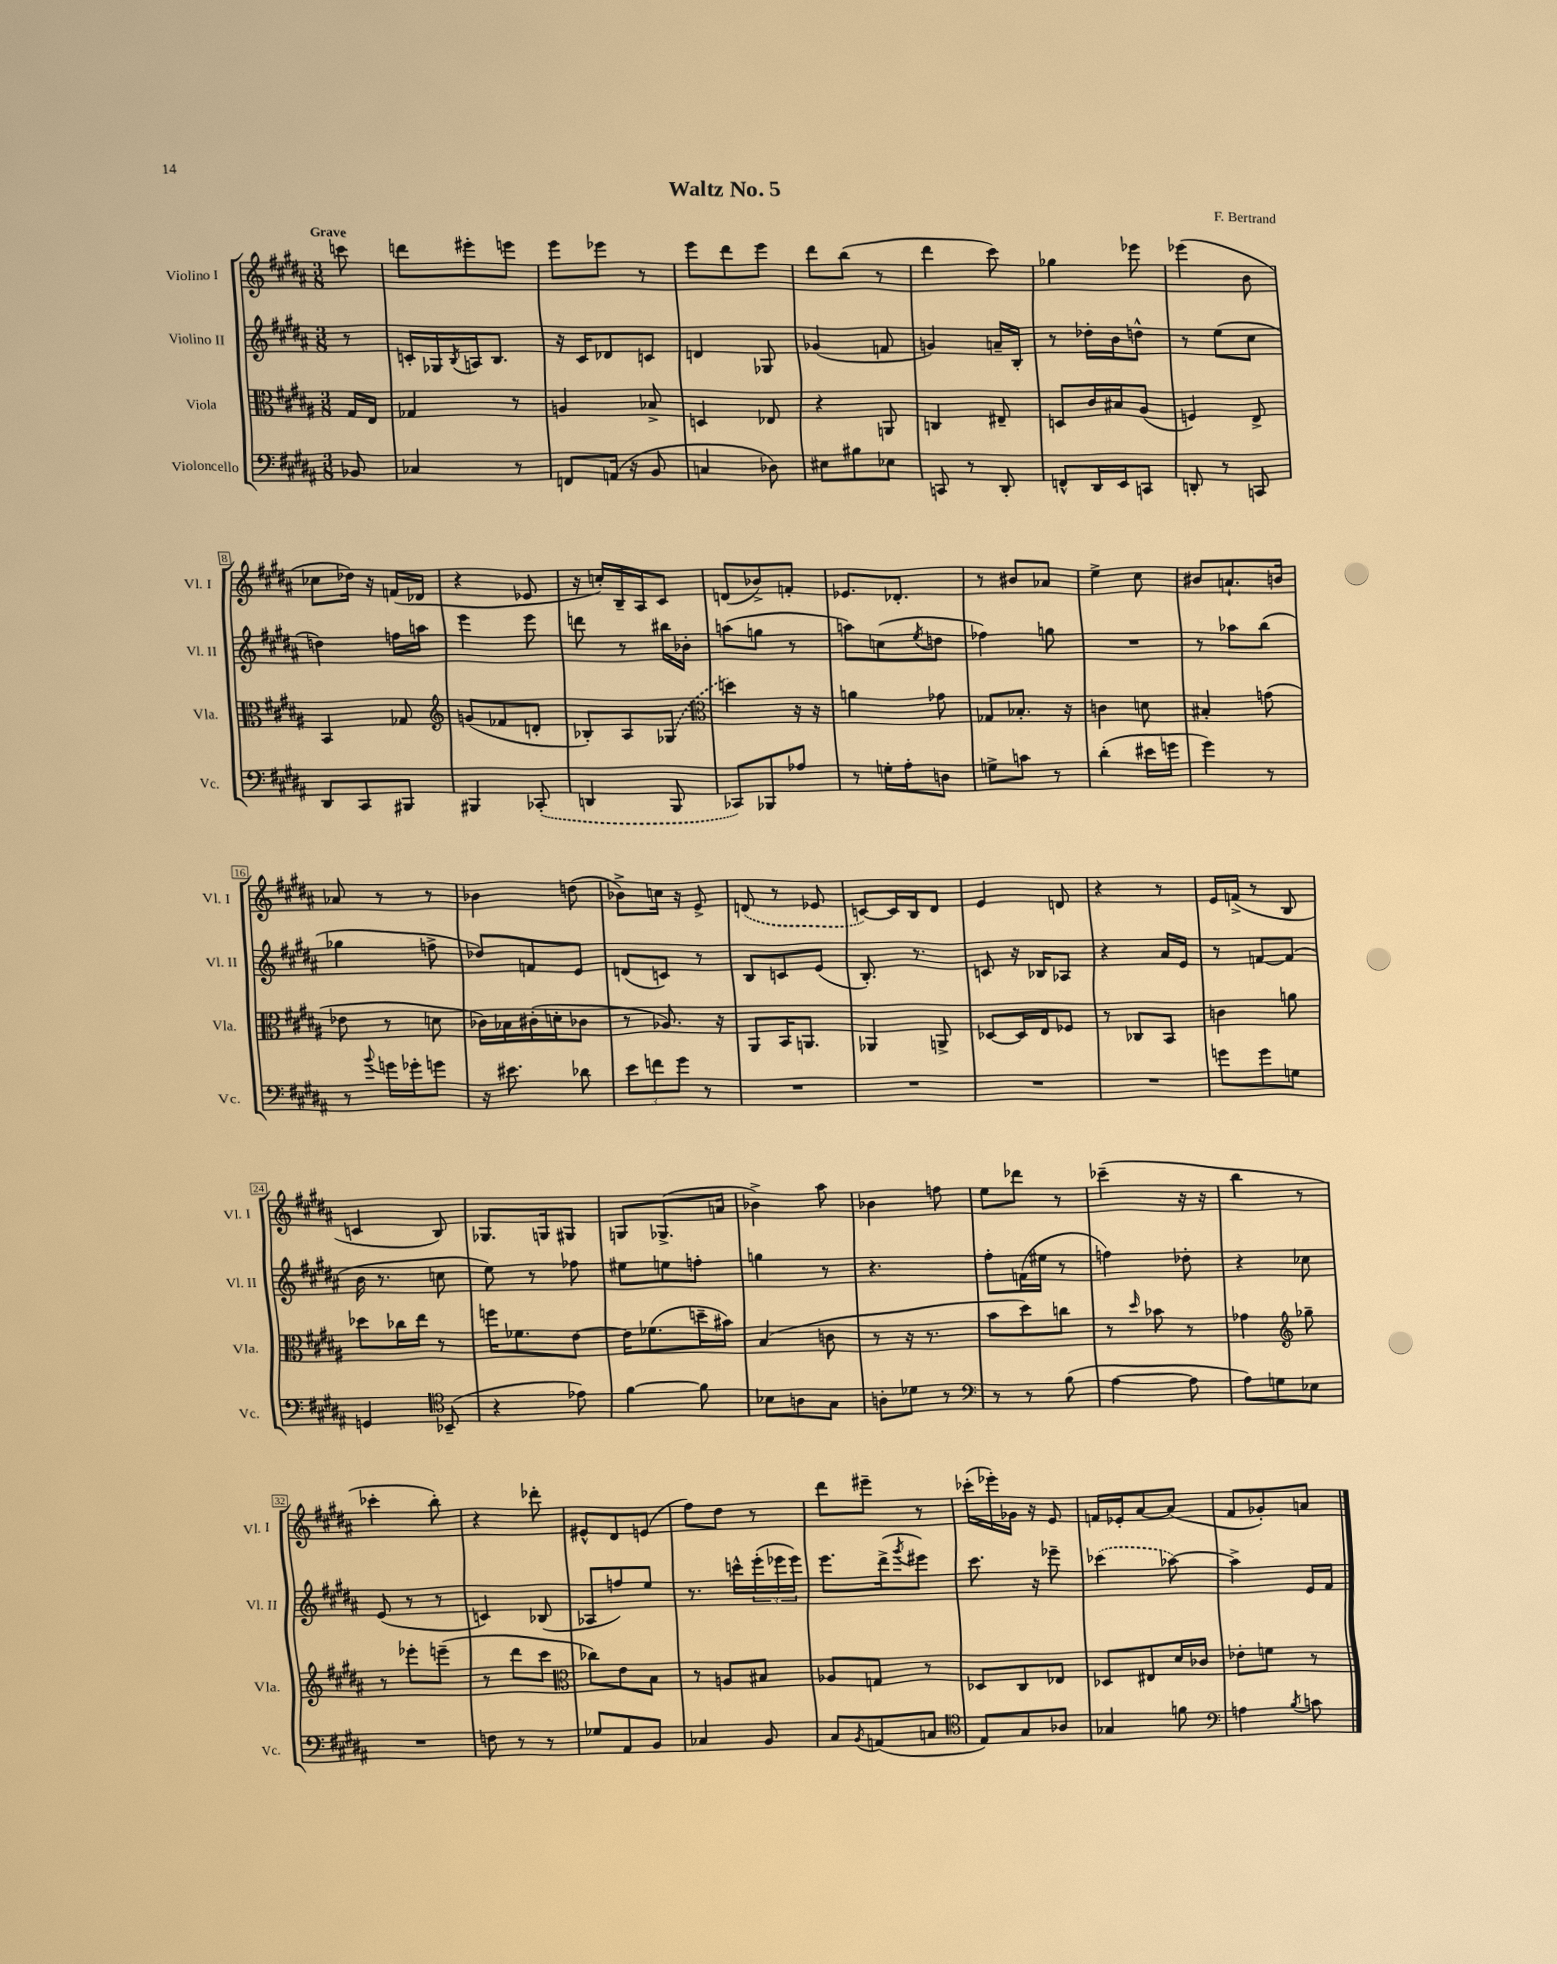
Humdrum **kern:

**kern	**kern	**kern	**kern
*staff4	*staff3	*staff2	*staff1
*clefF4	*clefC3	*clefG2	*clefG2
*k[f#c#g#d#a#]	*k[f#c#g#d#a#]	*k[f#c#g#d#a#]	*k[f#c#g#d#a#]
*M3/8	*M3/8	*M3/8	*M3/8
8BB-	16G#	8r	8ccc
.	16E	.	.
=	=	=	=
4C-	4G-	16c'	8ddd
.	.	16G-	.
.	.	8qB	.
.	.	16A	8eee#'
.	.	8.B	.
8r	8r	.	8eee
=	=	=	=
8FF	4A	16r	8eee
.	.	16c#	.
(16AA	.	8d-	8eee-
16r	.	.	.
8BB	8B-^	8c	8r
=	=	=	=
4C	4D	4d	8eee
.	.	.	8ddd#
8D-)	8E-	8G-	8eee
=	=	=	=
8E#	4r	(4g-	8ddd#
8B#	.	.	(8bb
8E-	8AA	8f	8r
=	=	=	=
8CC	4C	4g)	4ddd#
8r	.	.	.
8DD#'	8E#~	16a~	8ccc#)
.	.	16B'	.
=	=	=	=
8FF^^	8D	8r	4gg-
16DD#	16c#	16dd-'	.
16EE	16B#	16b	.
8CC	(8A#	8dd^^	8eee-
=	=	=	=
8DD'	4F)	8r	(4eee-
8r	.	(8ee	.
8CC	8E^	8cc#	8b
=	=	=	=
8DD#	4BB	4dd)	8cc-
8CC#	.	.	16dd-)
.	.	.	16r
8BBB#	8G-	16ff	(16f
.	.	16aa	16d-
=	=	=	=
*	*clefG2	*	*
4BBB#	(8g	4eee	4r
.	8f-	.	.
(8CC-'	8d'	8eee	8e-
=	=	=	=
4DD	8B-')	8ddd	16r
.	.	.	16cc')
.	8A#	8r	16B~
.	.	.	16A#
8BBB	(8G-	16bb#	8c#
.	.	16b-'	.
=	=	=	=
*	*clefC3	*	*
8CC-)	4dd)	(8aa	(8d
8BBB-	.	8gg	8b-^)
8A-	16r	8r	8f'
.	16r	.	.
=	=	=	=
8r	4a	8aa)	8.e-
16G'	.	(8cc	.
16A#'	.	.	8.d-'
.	.	8qee	.
8D	8g-	8dd	.
=	=	=	=
8G^	8G-	4ff-)	8r
8c	8.B-'	.	8b#
8r	.	8gg	8a-
.	16r	.	.
=	=	=	=
(4d#'	4c	4.r	4ee^
16e#	8d	.	8cc#
16g	.	.	.
=	=	=	=
4g#)	4B#'	8r	8b#
.	.	8aa-	8.a`
8r	(8g	(8bb	.
.	.	.	16b
=	=	=	=
8r	8e-	4gg-	8a-
8qqb	.	.	.
16g	8r	.	8r
16g-'	.	.	.
8g	8d	8ff^	8r
=	=	=	=
16r	16c-)	8dd-)	4b-
8.e#	16B-	.	.
.	(16c#'	8f	.
.	16d'	.	.
8d-	8c-	8e	(8dd
=	=	=	=
12e	8r	(8d	8b-^)
12f	.	.	.
.	8.A-)	8c)	16cc
12g#	.	.	.
.	.	.	16r
8r	.	8r	8e^
.	16r	.	.
=	=	=	=
4.r	8AA#	8B	(8d
.	16BB	8c	8r
.	8.AA	.	.
.	.	(8e	8e-
=	=	=	=
4.r	4AA-	8.B')	[8c)
.	.	.	16c]
.	.	8.r	16B
.	8AA^	.	8d#
=	=	=	=
4.r	[8D-	8c	4e
.	16D-]	16r	.
.	16E	16B-	.
.	8F-	8A-	8d
=	=	=	=
4.r	8r	4r	4r
.	8C-	.	.
.	8BB	16a#	8r
.	.	16e	.
=	=	=	=
8g	4c	8r	16e
.	.	.	(16f^
8g	.	[8f	8r
8G	8a	(8f]	8B
=	=	=	=
4GG	8dd-	16b	4c
.	.	8.r	.
.	16cc-	.	.
.	16ee	.	.
*clefC4	*	*	*
(8BB-~	8r	8cc	8B)
=	=	=	=
4r	16ff	8ee)	8.G-
.	8.f-	.	.
.	.	8r	.
.	.	.	16G
8e-)	[8e	8ff-	8G#
=	=	=	=
[4f#	16e]	8ee#	8G
.	(8.f-	.	.
.	.	8ee	(8.G-^
8f#]	16dd~	8ff'	.
.	16b#)	.	16a
=	=	=	=
8B-	(4B	4gg	4b-^)
8A	.	.	.
8G#	8c	8r	8aa#
=	=	=	=
8A'	8r	4.r	4b-
8d-	16r	.	.
.	8.r	.	.
8r	.	.	8ff
=	=	=	=
*clefF4	*	*	*
8r	8b	8ff#'	8ee
8r	8dd#)	(16f	8ddd-
.	.	16ee#	.
(8B	8cc	8r	8r
=	=	=	=
[4A#	8r	4ff)	(4ccc-~
.	16qqdd#	.	.
.	8b-	.	.
8A#]	8r	8dd-'	16r
.	.	.	16r
=	=	=	=
8A#)	4g-	4r	4bb
8G	.	.	.
*	*clefG2	*	*
8E-	8gg-~	8cc-	8r
=	=	=	=
4.r	8r	(8e	4ccc-'
.	8eee-'	8r	.
.	(8eee~	8r	8bb')
=	=	=	=
8F	8r	4c)	4r
8r	8ddd#	.	.
8r	8ccc#	(8B-	8ddd-'
=	=	=	=
*	*clefC3	*	*
8G-	8cc-)	8A-	8e#^^
8AA#	8e	8ff)	8d#
8BB	8B	8ee	(8e
=	=	=	=
4C-	8r	8.r	8ff#)
.	8A	.	8dd#
.	.	16ccc^^	.
8BB	8B#	(24eee'	8r
.	.	24eee-	.
.	.	24eee-)	.
=	=	=	=
8C#	8A-	8.eee	8ddd#
8qBB	.	.	.
(8AA	8G	.	8eee#~
.	.	(16ddd#^	.
.	.	8qggg#	.
8C	8r	8eee#)	8r
=	=	=	=
*clefC4	*	*	*
8E)	8D-	8.ccc#	(16ccc-'
.	.	.	16eee-')
8G#	8C#	.	16g-
.	.	16r	16r
8A-	8E-	8eee-~	8e
=	=	=	=
4G-	8D-	(4ccc-	16f
.	.	.	16e-'
.	8E#	.	[8a#
8f	16d#	[8aa-)	(8a#]
.	16c-	.	.
=	=	=	=
*clefF4	*	*	*
4A	8e-'	4aa-^]	8f#
.	8f	.	8g-')
8qB	.	.	.
8c	8r	16e	8a
.	.	16f#	.
==	==	==	==
*-	*-	*-	*-
